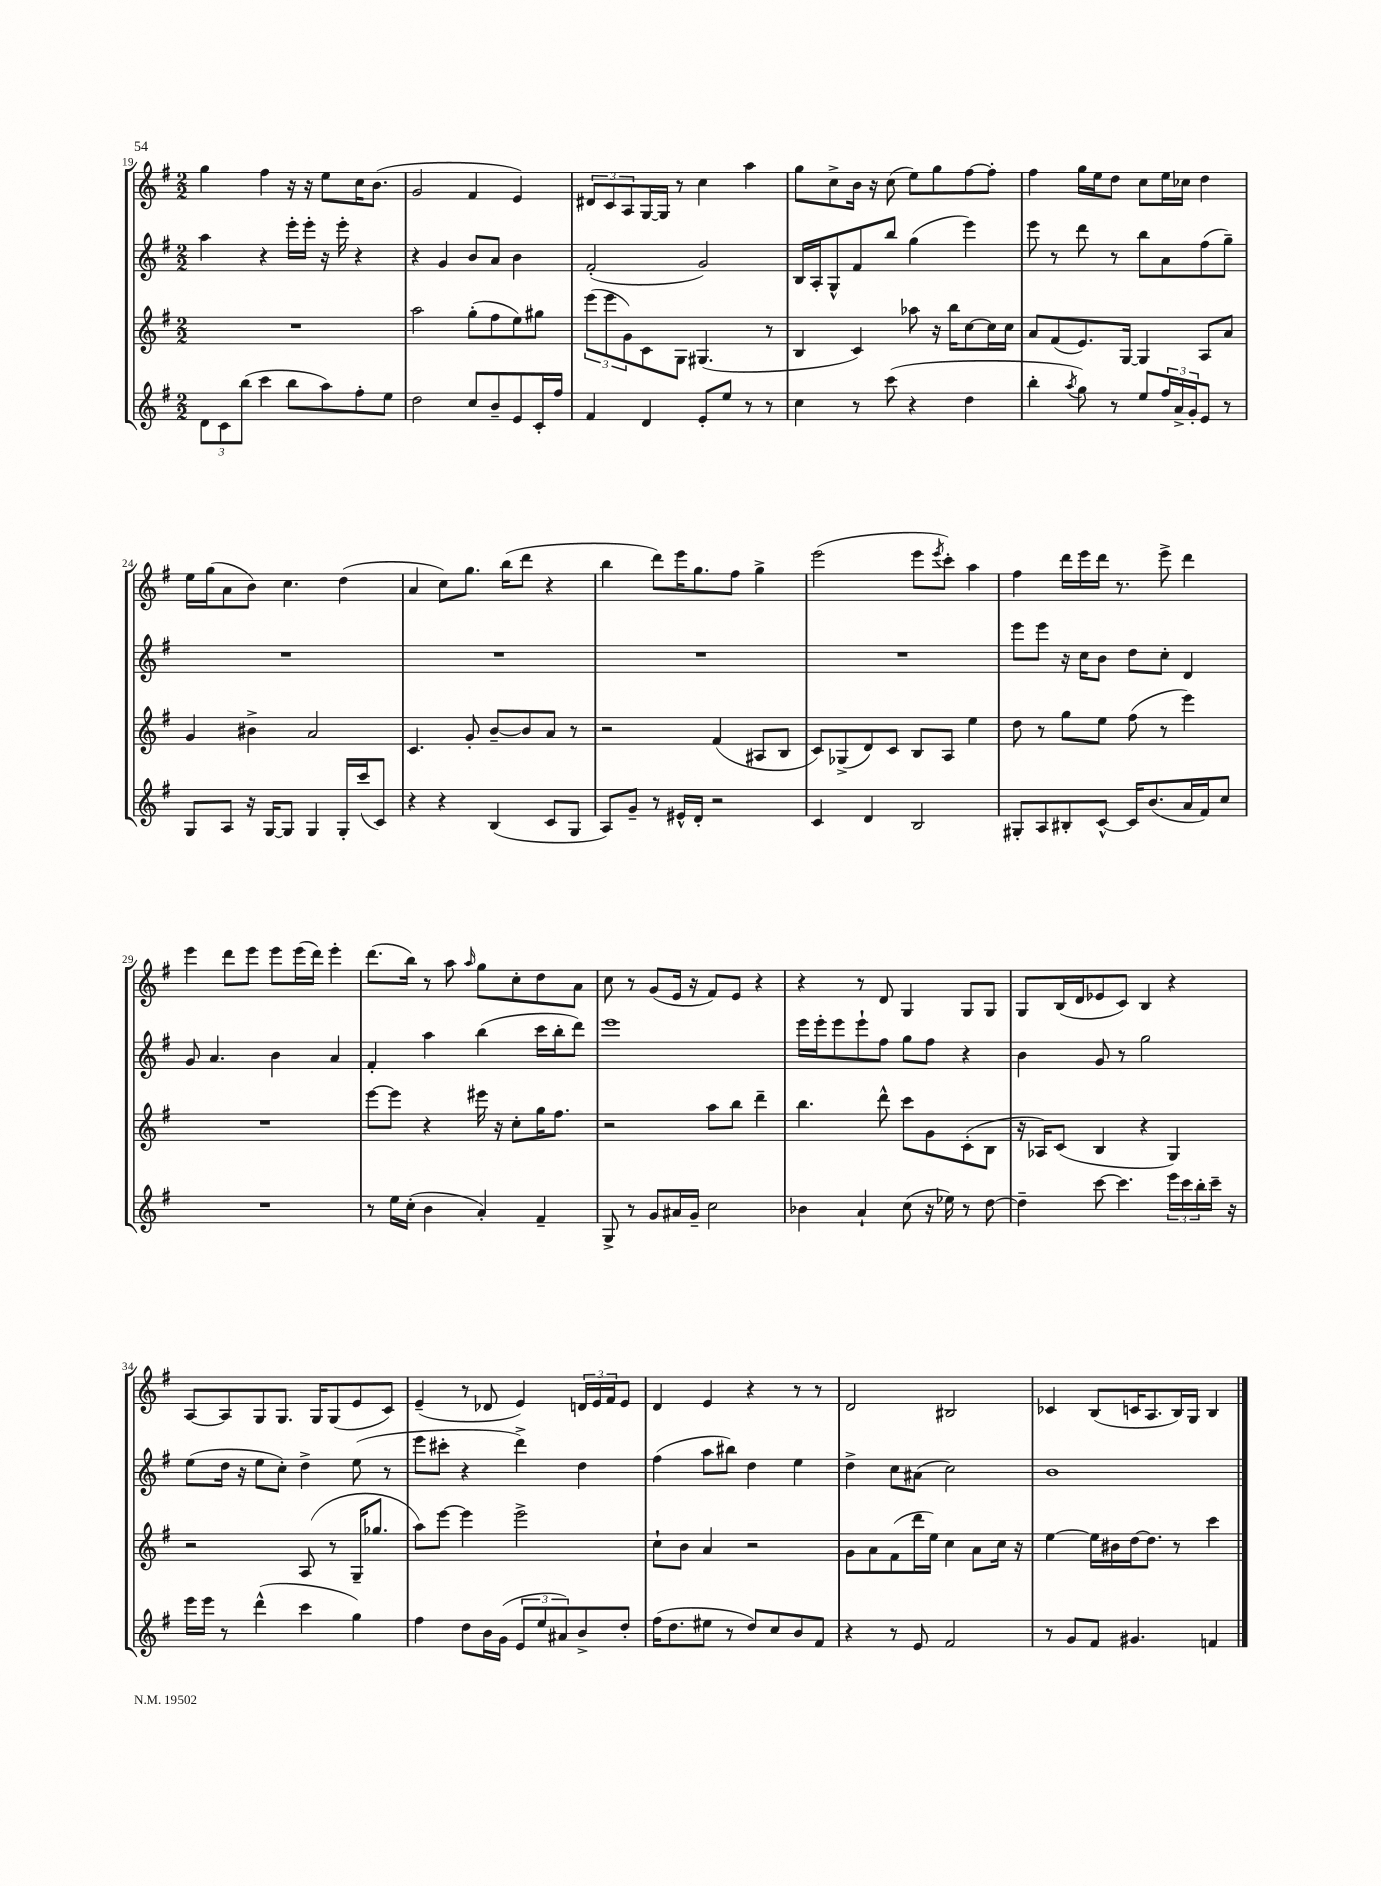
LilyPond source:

<<
\new StaffGroup <<
\new Staff = "s0" {
    \clef treble \key g \major \numericTimeSignature \time 2/2
    g''4 fis''4 r16 r16 e''8 c''16 b'8.( |
    g'2 fis'4 e'4) |
    \tuplet 3/2 { dis'8 c'8 a8 } g16~ g16 r8 c''4 a''4 |
    g''8 c''8-> b'16 r16 c''8( e''8) g''8 fis''8~ fis''8-. |
    fis''4 g''16 e''16 d''8 c''8 e''16 ces''16 d''4 |
    e''16 g''16( a'8 b'8) c''4. d''4( |
    a'4 c''8) g''8. b''16( d'''8 r4 |
    b''4 d'''8) e'''16 g''8. fis''8 g''4-> |
    e'''2( e'''8 \acciaccatura { e'''8 } c'''8-.) a''4 |
    fis''4 d'''16 e'''16 d'''16 r8. e'''8-> d'''4 |
    e'''4 d'''8 e'''8 e'''8 e'''16( d'''16) e'''4-. |
    d'''8.( b''16) r8 a''8 \grace { a''16 } g''8 c''8-. d''8 a'8 |
    c''8 r8 g'8( e'16 r16 fis'8) e'8 r4 |
    r4 r8 d'8 g4 g8 g8 |
    g8 b16( d'16 ees'8 c'8) b4 r4 |
    a8~ a8 g8 g8. g16 g8( e'8 c'8) |
    e'4--( r8 des'8 e'4) \tuplet 3/2 { d'16 e'16 fis'16 } e'8 |
    d'4 e'4 r4 r8 r8 |
    d'2 bis2 |
    ces'4 b8( c'16 a8. b16) g16 b4 \bar "|." |
}
\new Staff = "s1" {
    \clef treble \key g \major \numericTimeSignature \time 2/2
    a''4 r4 e'''16-. e'''16-. r16 e'''16-. r4 |
    r4 g'4 b'8 a'8 b'4 |
    fis'2-.( g'2) |
    b16 a16-. g8-^ fis'8 b''8 g''4( e'''4) |
    e'''8 r8 d'''8 r8 b''8 a'8 fis''8( g''8--) |
    R1 |
    R1 |
    R1 |
    R1 |
    e'''8 e'''8 r16 c''16 b'8 d''8 c''8-. d'4 |
    g'8 a'4. b'4 a'4 |
    fis'4-. a''4 b''4( c'''16 b''16-. d'''8) |
    e'''1 |
    e'''16 e'''16-. e'''8 e'''8-! fis''8 g''8 fis''8 r4 |
    b'4 g'8 r8 g''2 |
    e''8( d''16 r16 e''8 c''8-.) d''4-> e''8( r8 |
    e'''8 cis'''8-. r4 d'''4->) d''4 |
    fis''4( a''8 bis''8) d''4 e''4 |
    d''4-> c''8 ais'8( c''2) |
    b'1 \bar "|." |
}
\new Staff = "s2" {
    \clef treble \key g \major \numericTimeSignature \time 2/2
    R1 |
    a''2 g''8-.( fis''8 e''8) gis''8 |
    \tuplet 3/2 { e'''8( e'''8 g'8) } c'8 g8 gis4.( r8 |
    b4 c'4) aes''8 r16 b''16 c''8~ c''16 c''16 |
    a'8 fis'8( e'8.) g16~ g4 a8 a'8 |
    g'4 bis'4-> a'2 |
    c'4. g'8-. b'8~-- b'8 a'8 r8 |
    r2 fis'4( ais8 b8 |
    c'8) ges8->( d'8) c'8 b8 a8 e''4 |
    d''8 r8 g''8 e''8 fis''8( r8 e'''4) |
    R1 |
    e'''8~ e'''8 r4 eis'''16 r16 c''8-. g''16 fis''8. |
    r2 a''8 b''8 d'''4-- |
    b''4. d'''8-^ c'''8 g'8 c'8-.( b8 |
    r16 aes16) c'8( b4 r4 g4) |
    r2 a8( r8 g16-- ges''8. |
    a''8) e'''8~ e'''4 e'''2-> |
    c''8-! b'8 a'4 r2 |
    g'8 a'8 fis'8( d'''16 e''16) c''4 a'8 c''16 r16 |
    e''4~ e''16 bis'16 d''16~ d''8. r8 c'''4 \bar "|." |
}
\new Staff = "s3" {
    \clef treble \key g \major \numericTimeSignature \time 2/2
    \tuplet 3/2 { d'8 c'8 b''8( } c'''4 b''8 a''8) fis''8-. e''8 |
    d''2 c''8 b'8-- e'8 c'16-. fis''16 |
    fis'4 d'4 e'8-. e''8 r8 r8 |
    c''4 r8 c'''8( r4 d''4 |
    b''4-. \acciaccatura { a''8 } g''8) r8 e''8 \tuplet 3/2 { fis''16 a'16-> g'16-. } e'8 r8 |
    g8 a8 r16 g16~ g8 g4 g16-. c'''16( c'8) |
    r4 r4 b4( c'8 g8 |
    a8) g'8-- r8 eis'16-^ d'16-. r2 |
    c'4 d'4 b2 |
    gis8-. a8 bis8-. c'8~-^ c'16 b'8.( a'16 fis'16) c''8 |
    R1 |
    r8 e''16 c''16-.( b'4 a'4-.) fis'4-- |
    g8-> r8 g'8 ais'16 g'16-- c''2 |
    bes'4 a'4-! c''8( r16 ees''16) r8 d''8~ |
    d''4-- c'''8~ c'''4. \tuplet 3/2 { e'''16 c'''16 b''16-. } c'''16-- r16 |
    e'''16 e'''16 r8 d'''4-^( c'''4 g''4) |
    fis''4 d''8 b'16 g'16( \tuplet 3/2 { e'8 e''8 ais'8) } b'8-> d''8-. |
    fis''16( d''8. eis''8 r8 d''8) c''8 b'8 fis'8 |
    r4 r8 e'8 fis'2 |
    r8 g'8 fis'8 gis'4. f'4 \bar "|." |
}
>>
>>
\layout { \context { \Score currentBarNumber = #19 } }
